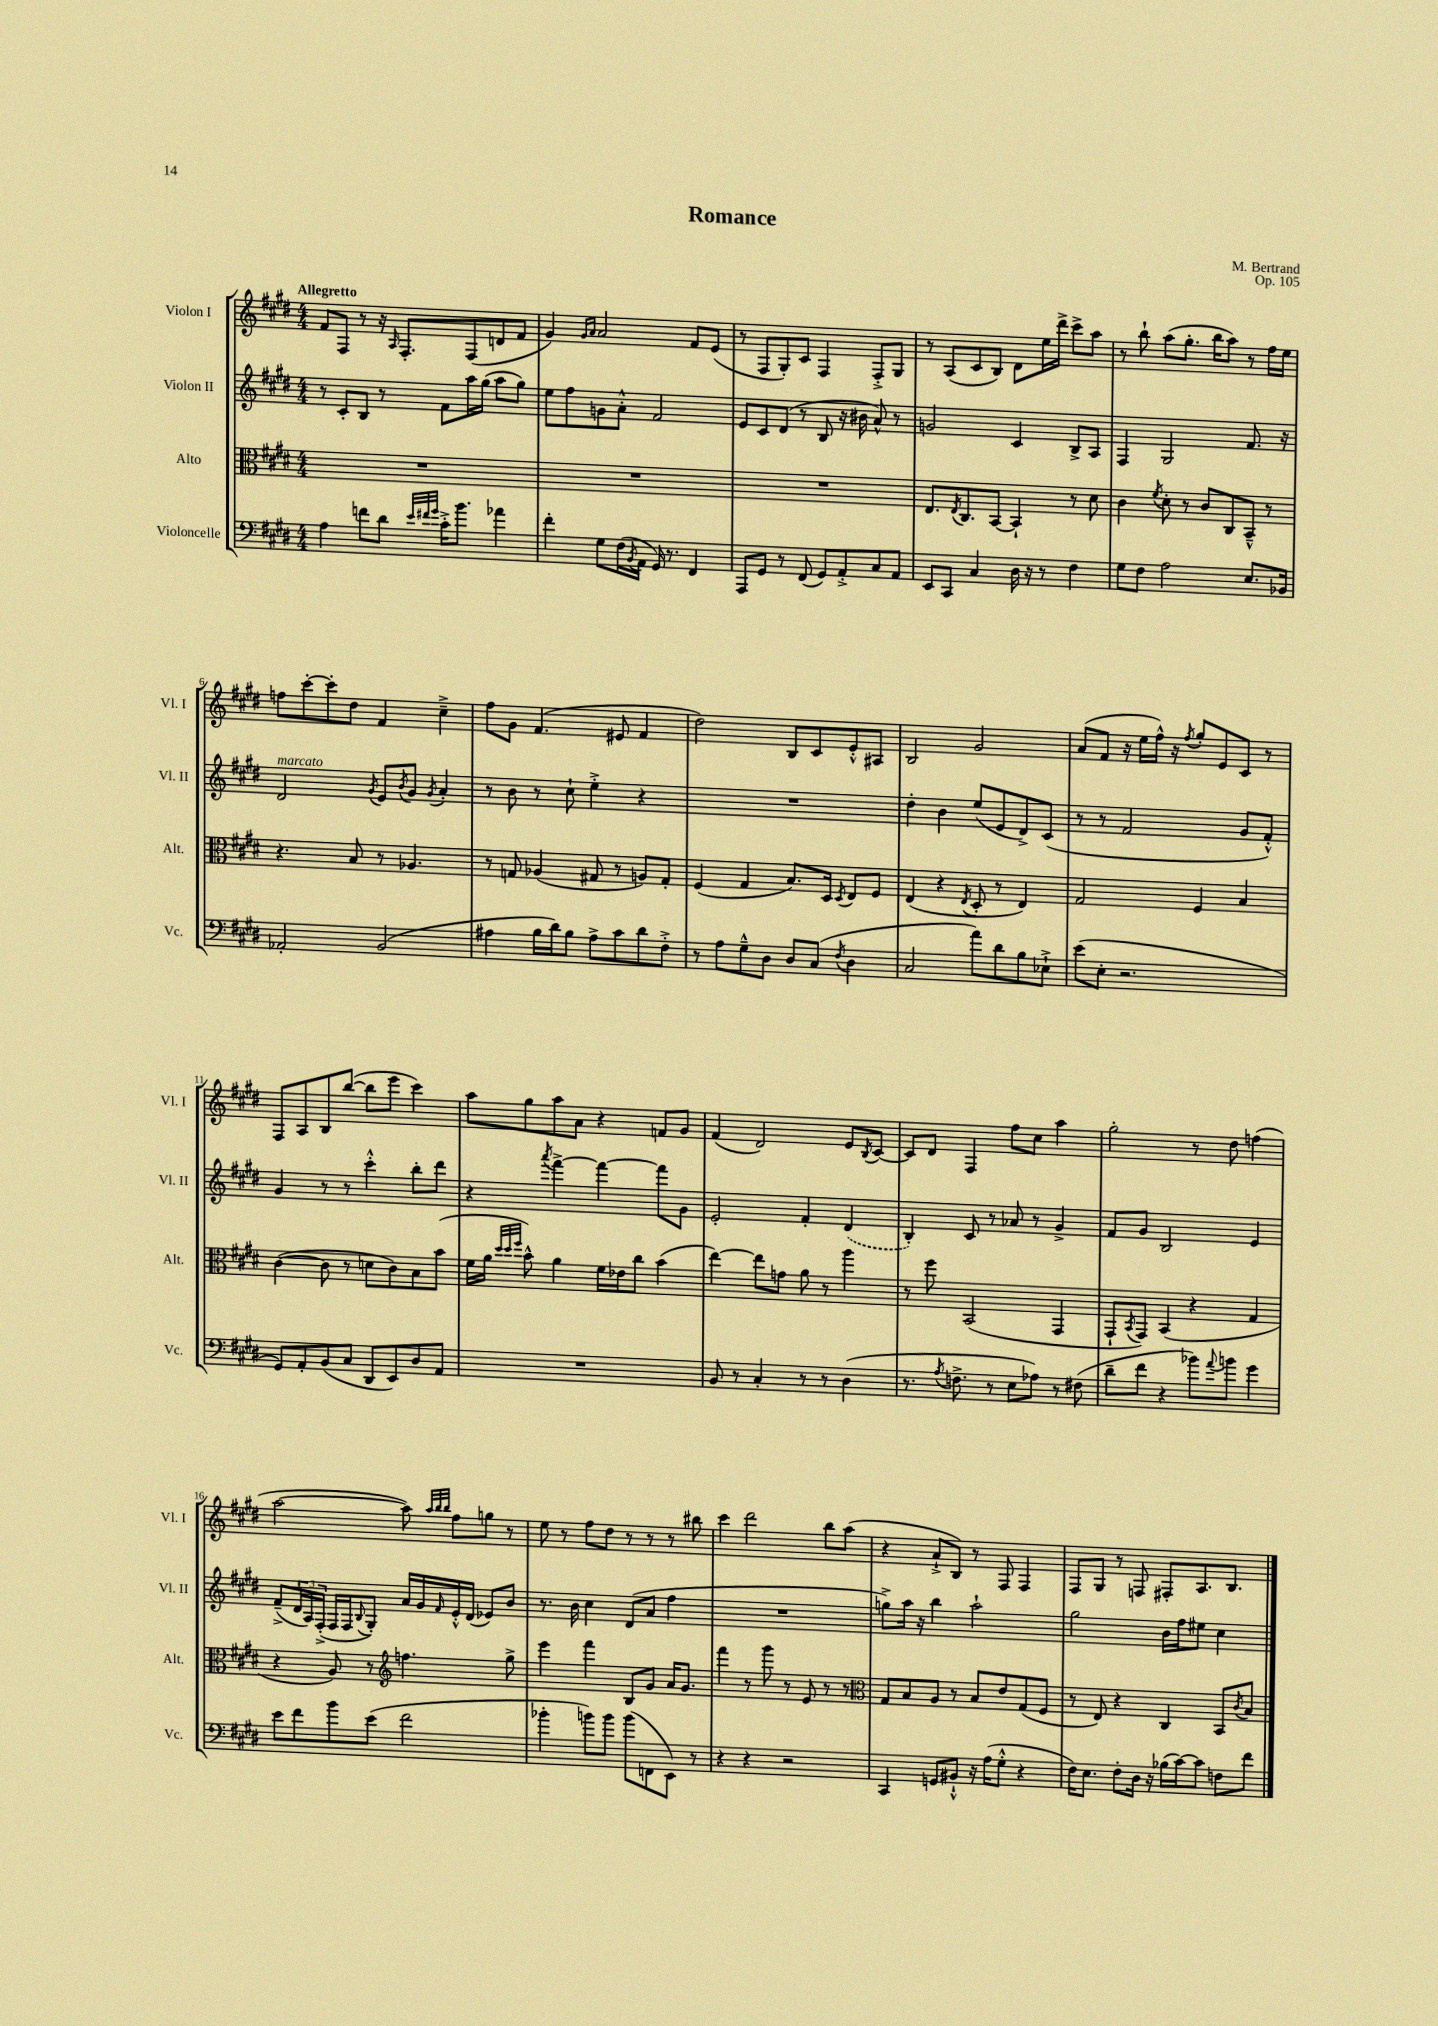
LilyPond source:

\header { title = "Romance" composer = "M. Bertrand" opus = "Op. 105" }
<<
\new StaffGroup <<
\new Staff = "s0" \with { instrumentName = "Violon I" shortInstrumentName = "Vl. I" } {
    \clef treble \key e \major \numericTimeSignature \time 4/4 \tempo "Allegretto"
    fis'8 fis8 r8 r16 \grace { a16 } fis8.-. fis8( d'8 fis'8 |
    gis'4) \grace { gis'16 a'16 } a'2 fis'8 e'8( |
    r8 fis8 gis8-.) cis'8 fis4 fis8-.-> gis8 |
    r8 a8( cis'8 b8) dis'8 e''16 dis'''16-> cis'''8-> a''8 |
    r8 b''8-! a''8( gis''8.-. b''16 a''8) r8 fis''16 e''16 |
    f''8 cis'''8~-. cis'''8-. dis''8 fis'4 cis''4---> |
    fis''8 gis'8 fis'4.( eis'8 fis'4 |
    dis''2) b8 cis'8 e'8-.-^ ais8 |
    b2 gis'2 |
    a'8( fis'8 r16 e''16 fis''16-^) r16 \acciaccatura { fis''8 } gis''8-. e'8 cis'8 r8 |
    fis8 a8 b8 b''8~( b''8 e'''8 cis'''4) |
    a''8 gis''8 a''8 a'8 r4 f'8 gis'8 |
    fis'4( dis'2) e'8 \acciaccatura { b8 } cis'8~ |
    cis'8 dis'8 fis4 fis''8 cis''8 a''4 |
    gis''2-. r8 dis''8 f''4( |
    a''2~ a''8) \grace { a''32 b''32 b''32 } fis''8 g''8 r8 |
    e''8 r8 fis''8 dis''8 r8 r8 r8 bis''8 |
    cis'''4 dis'''2 b''8 a''8( |
    r4 a'8-!-> b8) r8 fis8 fis4 |
    fis8 gis8 r8 f8 fis8-. a8. b8. \bar "|." |
}
\new Staff = "s1" \with { instrumentName = "Violon II" shortInstrumentName = "Vl. II" } {
    \clef treble \key e \major \numericTimeSignature \time 4/4
    r8 cis'8-. b8 r8 fis'8 a''16 gis''16( a''8 gis''8) |
    e''8 fis''8 g'8 a'8-.-^ fis'2 |
    e'8 cis'8 dis'8( r8 b8 r16 bis'16 a'8-^) r8 |
    g'2 cis'4 b8-> a8 |
    fis4 gis2 fis'8. r16 |
    dis'2^\markup { \italic "marcato" } \acciaccatura { gis'8 } e'8 \acciaccatura { b'8 } gis'8 \acciaccatura { gis'8 } a'4-. |
    r8 b'8 r8 cis''8-! e''4-.-> r4 |
    R1 |
    dis''4-. b'4 e''8( e'8 dis'8->) cis'8( |
    r8 r8 fis'2 gis'8 fis'8-.-^) |
    gis'4 r8 r8 cis'''4-.-^ b''8-. dis'''8 |
    r4 \acciaccatura { a'''8 } fis'''4~-> fis'''4~ fis'''8 gis'8 |
    e'2-. fis'4-. \once \slurDashed dis'4( |
    b4-.) cis'8 r8 aes'8 r8 gis'4-> |
    fis'8 gis'8 b2 e'4 |
    fis'8--->( \tuplet 3/2 { dis'16 a16) fis16-.->( } fis16 fis16 \appoggiatura { b8 } gis8-.) a'16 gis'16 \grace { fis'16 } e'16-.-^ dis'16( ees'8) b'8 |
    r8. b'16 cis''4 dis'8( a'8 fis''4 |
    R1 |
    g''8->) a''16 r16 b''4 a''2-! |
    gis''2 b'16 fis''16 eis''8 cis''4 \bar "|." |
}
\new Staff = "s2" \with { instrumentName = "Alto" shortInstrumentName = "Alt." } {
    \clef alto \key e \major \numericTimeSignature \time 4/4
    R1 |
    R1 |
    R1 |
    e8. \acciaccatura { e8 } cis8. b,8~ b,4-! r8 dis'8 |
    cis'4 \acciaccatura { fis'8 } dis'8-. r8 cis'8 cis8 b,8---^ r8 |
    r4. b8 r8 aes4. |
    r8 g8 aes4( gis8 r8 a8) gis8-. |
    fis4( gis4 b8.) dis16 \acciaccatura { dis8 } e8 fis8 |
    e4( r4 \acciaccatura { e8 } dis8-. r8 e4) |
    gis2 fis4 b4 |
    cis'4~( cis'8 r8 d'8 cis'8) b8 b'8( |
    fis'16 a'16 \grace { dis''32 dis''32 fis''32 } b'8-^) a'4 fis'16 ees'16 cis''8 b'4( |
    e''4~) e''8 g'8 a'8 r8 a''4 |
    r8 fis''8 b,2( gis,4 |
    gis,8-! \acciaccatura { b,8 } gis,8) b,4( r4 gis4 |
    r4 a8) r8 \clef treble f''4. gis''8-> |
    e'''4 fis'''4 b8 gis'8 a'16 gis'8. |
    fis'''4 r8 gis'''8 r8 e'8 r8 r8 |
    \clef alto gis8 b8 a8 r8 b8 e'8 gis8( fis8 |
    r8 e8) r4 cis4 b,8 \acciaccatura { cis'8 } b8 \bar "|." |
}
\new Staff = "s3" \with { instrumentName = "Violoncelle" shortInstrumentName = "Vc." } {
    \clef bass \key e \major \numericTimeSignature \time 4/4
    a4 f'8 dis'8 \grace { e'32 fis'32 gis'32 } cis'16-.-> b'8. aes'4 |
    fis'4-. gis8 fis16( \acciaccatura { b,8 } a,16 gis,16) r8. fis,4 |
    a,,8 gis,8 r8 fis,8( gis,8) a,8-.-> cis8 a,8 |
    e,8 cis,8 cis4 dis16 r16 r8 fis4 |
    gis8 fis8 a2 e8. bes,16 |
    aes,2-. b,2( |
    ais4 b16 dis'16) b8 ais8-> cis'8 dis'8 fis8-.-> |
    r8 a8 gis8---^ dis8 dis8 cis8( \acciaccatura { fis8 } dis4 |
    cis2 a'8) dis'8 b8 ees8-!-> |
    e'8( e8-. r2. |
    gis,8) a,8-. b,8( cis8 dis,8 e,8) dis8 a,8 |
    R1 |
    b,8 r8 cis4-. r8 r8 dis4( |
    r8. \acciaccatura { a8 } f8.-> r8 e8 aes8) r8 fis8( |
    dis'8-- fis'8 r4 bes'8) \appoggiatura { a'8 } b'8 gis'4 |
    e'8 fis'8 b'8 e'8( fis'2 |
    bes'4-. b'8) b'8 b'8( f,8 e,8) r8 |
    r4 r4 r2 |
    cis,4 g,8 bis,8-!-^ r16 a16( gis8-.-^ r4 |
    fis16) e8. fis8-. dis16 r16 bes16( cis'16~) cis'8 f8 fis'8 \bar "|." |
}
>>
>>
